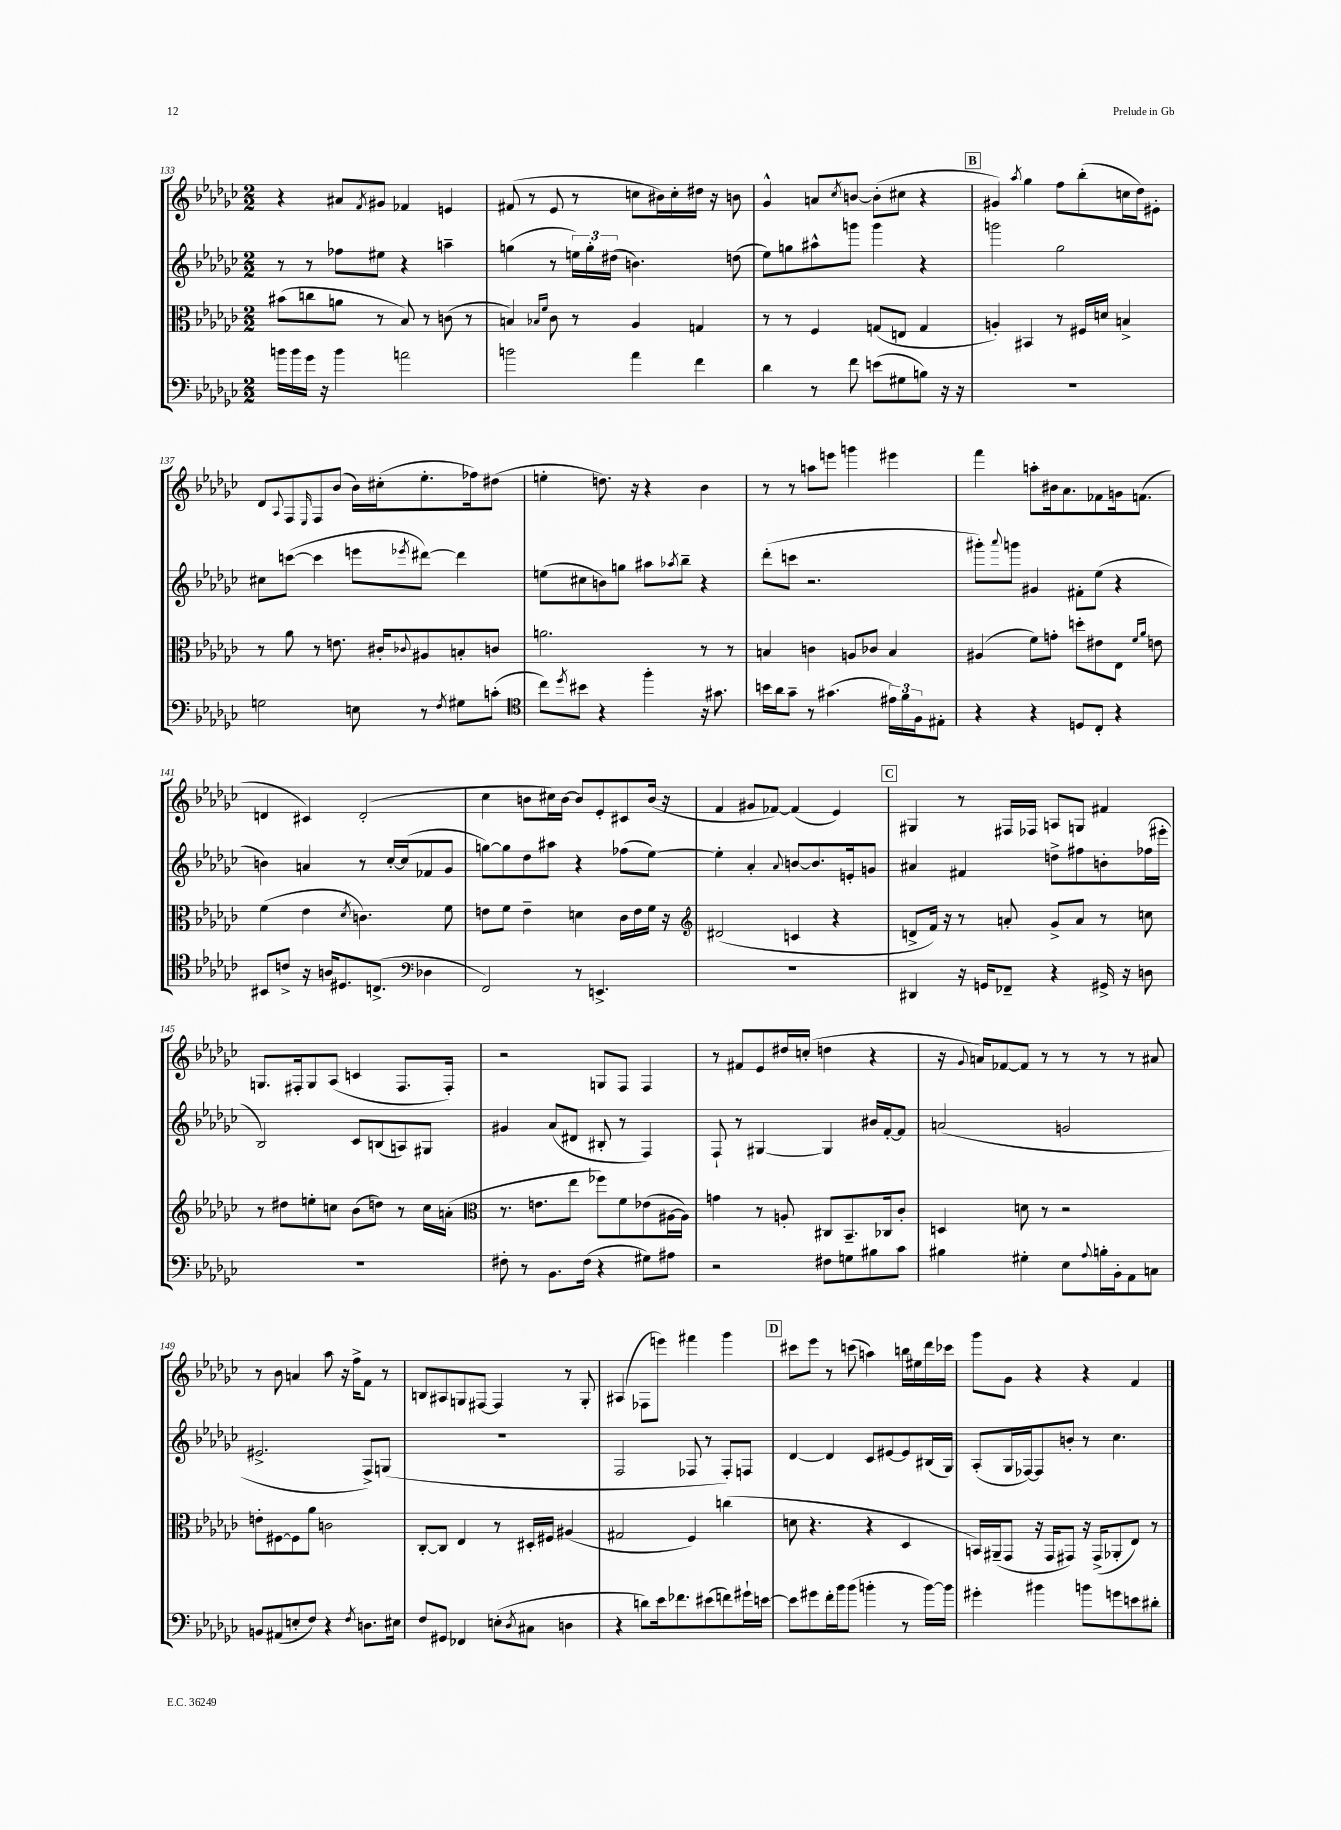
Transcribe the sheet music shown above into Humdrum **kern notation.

**kern	**kern	**kern	**kern
*part4	*part3	*part2	*part1
*staff4	*staff3	*staff2	*staff1
*clefF4	*clefC3	*clefG2	*clefG2
*k[b-e-a-d-g-c-]	*k[b-e-a-d-g-c-]	*k[b-e-a-d-g-c-]	*k[b-e-a-d-g-c-]
*M2/2	*M2/2	*M2/2	*M2/2
=133	=133	=133	=133
16bn\LL	(8b#X\L	8r	4r
16b\	.	.	.
16g-\JJ	8ccn\	8r	.
16r	.	.	.
4b\	8an\J	8ff-X\L	8a#X/L
.	.	.	8qf/
.	8r	8ee#X\J	8g#X/J
2an\	8B-/)	4r	4f-X/
.	8r	.	.
.	(8cn\	4aan~\	4en/
.	8r	.	.
=134	=134	=134	=134
2bn\	4Bn/)	(4ggn\	(8f#X/
.	.	.	8r
.	16qqB-X/LL	.	.
.	16qqf/JJ	.	.
.	8c-\	8r	8e-/
.	8r	24een\LL)	8r
.	.	24gg'\	.
.	.	(24dd#X\JJ	.
4a-\	4A-/	4.bn\)	8ccn\L
.	.	.	16b#X\L)
.	.	.	16cc'\
4f\	4Gn/	.	16dd#X\JJ
.	.	.	16r
.	.	(8ddn\	8bn\
=135	=135	=135	=135
4d-\	8r	8ee-\L)	4g-^^/
.	8r	8ggn\	.
8r	4F/	8aa#X^^\	8an/L
.	.	.	8qcc-/
8f\	.	8gggn\J	[8bn/J
(8en\L	(8Gn/L	4ggg\	(8b'\L]
8G#X\	8En/J	.	8cc#X\J
8Bn\J)	4G/	4r	4r
16r	.	.	.
16r	.	.	.
!!LO:REH:place=s1:t=B
=136	=136	=136	=136
1r	4An'/)	2gggn\	4g#X/)
.	.	.	8qaa-/
.	4BB#X/	.	4gg-\
.	8r	2gg-\	8ff\L
.	16F#X/LL	.	(8bb-'\
.	16dn/JJ	.	.
.	4Bn^/	.	16ccn\L
.	.	.	16dd-\J)
.	.	.	8e#X'\J
!!LO:LB:g=z
=137	=137	=137	=137
2Gn\	8r	8cc#X\L	8d-/L
.	.	.	8qqA-/
.	8a-\	([8cccn\J	8F/
.	.	.	16qqE-/
.	8r	4ccc\]	8F/
.	8.en\	.	(8b-/J
8En\	.	8eeen\L	16b-\LL)
.	16c#X'/KL	.	(16cc#X'\J
.	8qqc-X/	8qeee-X/	.
8r	8A#X/	[8ddd#X\J)	8.ee-'\
8qF/	.	.	.
8G#X\L	8Bn'/	4ddd#\]	.
.	.	.	16ff-X\k)
(8cn'\J	8cn/J	.	(8dd#X\J
=138	=138	=138	=138
*clefC4	*	*	*
8cc-\L)	2.an\	(8een\L	4een'\
8qdd-/	.	.	.
8b#X\J	.	8cc#X\	.
4r	.	8bn\)	8.ddn\)
.	.	8ggn\J	.
.	.	.	16r
4ff'\	.	8aa#X\L	4r
.	.	8qaa-X/	.
.	.	8bb-~\J	.
16r	8r	4r	4b-\
8.g#X\	.	.	.
.	8r	.	.
=139	=139	=139	=139
16bn\LL	4Bn/	(8ddd-'\L	8r
16a-\J	.	.	.
8g-~\J	.	8cccn\J	8r
8r	4cn\	2.r	8aan\L
(4.g#X\	.	.	8eeen\J
.	8An/L	.	4gggn\
.	8c-X/J	.	.
24e#X\LL)	4B/	.	4eee#X\
24f\	.	.	.
24F\J	.	.	.
8E#X'\J	.	.	.
=140	=140	=140	=140
4r	(4A#X/	8ggg#X'\L)	4fff\
.	.	8qqaaa-/	.
.	.	8gggn\J	.
4r	8f\L)	4g#X/	8aan'\L
.	8gn'\J	.	16b#X\k
.	.	.	8.a-\
8Dn/L	8ddn'\L	8f#X'\L	.
8C-'/J	8e#X\	(8ee-\J	8f-X\
4r	8E-\J	4r	16gn\k
.	.	.	(8.fn\J
.	16qqf/LL	.	.
.	16qqa-/JJ	.	.
.	8en\	.	.
!!LO:LB:g=z
=141	=141	=141	=141
8BB#X/L	(4f\	4bn\)	4dn/
8cn^/J	.	.	.
16r	4e-\	4an/	4c#X/)
16An/KL	.	.	.
8.D#X/	.	.	.
.	8qd-/	.	.
.	4.cn\)	8r	(2d'/
(8.Cn^/J	.	.	.
.	.	[16cc-'/LL	.
.	.	(16cc-/J]	.
*clefF4	*	*	*
4D-X\	.	8f-X/	.
.	8f\	8g-/J	.
=142	=142	=142	=142
2FF/)	8en\L	[8ggn\L)	4cc-\
.	8f\J	8gg\]	.
.	4e~\	8dd-\	8bn\L
.	.	8aa#X\J	16cc#X\L)
.	.	.	[16b\JJ
8r	4dn\	4r	8b/L]
4.EEn^/	.	.	8e-'/
.	16c-\LL	(8ff-X\L	8c#X/
.	16e\	.	.
.	16f\JJ	[8ee-\J)	(16b/Jk
.	16r	.	16r
=143	=143	=143	=143
*	*clefG2	*	*
1r	(2d#X/	4ee-'\]	4f/
.	.	4a-'/	8g#X/L
.	.	.	[8f-X/J)
.	.	8qqa-/	.
.	4cn/	[8bn/L	(4f-/]
.	.	8.b/]	.
.	4r	.	4e-/)
.	.	16en'/k	.
.	.	8gn/J	.
!!LO:REH:place=s1:t=C
=144	=144	=144	=144
4DD#X/	8dn^/L	4a#X/	4G#X/
.	16f/Jk)	.	.
.	16r	.	.
16r	8r	4f#X/	8r
16GGn/KL	.	.	.
8FF-X~/J	8an'/	.	16F#X/LL
.	.	.	16F-X/JJ
4r	8g-^/L	8ddn^\L	8An/L
.	8a/J	8ff#X\	8Gn/J
16GG#X^/	8r	8bn'\	4f#X/
16r	.	.	.
8Dn\	8ccn\	(16ff-X\L	.
.	.	16eee#X'\JJ	.
!!LO:LB:g=z
=145	=145	=145	=145
1r	8r	2B-/)	8.Gn/L
.	8dd#X\L	.	.
.	.	.	16F#X'/k
.	8een'\	.	8G/
.	8ccn\J	.	(8A-/J
.	(8b-\L	8c-/L	4cn/
.	8ddn\J)	(8Bn/	.
.	8r	8An/)	8.F#/L
.	16cc\LL	8G#X/J	.
.	(16an'\JJ	.	16F#'/Jk)
=146	=146	=146	=146
*	*clefC3	*	*
8F#X'\	8.r	4g#X/	2r
8r	.	.	.
.	8.en\L	.	.
8.BB-\L	.	(8a-/L	.
.	8ee-\J	8d#X/J	.
(16F#\Jk	.	.	.
4r	8ff-X\L)	8B#X'/	8Gn/L
.	8f\	8r	8F/J
8G#X\L)	(8e-X\	4F/)	4F/
8A#X\J	[16A#X\L	.	.
.	16A#\JJ])	.	.
=147	=147	=147	=147
2r	4gn\	8F`/	8r
.	.	8r	8f#X/L
.	8r	[4G#X/	8e-/
.	8An'/	.	16dd#X/L
.	.	.	(16ccn'/JJ
8F#X\L	8C#X/L	4G#/]	4ddn\
8Gn\	8.BB-~/	.	.
8B#X\	.	16b#X/LL	4r
.	16C-X/k	[16f'/J	.
8c-\J	8c-'/J	8f/J]	.
=148	=148	=148	=148
4B#X\	4Dn/	(2an/	16r
.	.	.	8qqg-/
.	.	.	16an/KL)
.	.	.	[8f-X/
4G#X'\	8dn\	.	8f-/J]
.	8r	.	8r
8E-\L	2r	2gn/	8r
8qqA-/	.	.	.
16Bn'\L	.	.	8r
16BB-'\J	.	.	.
8AA-\	.	.	8r
8Cn\J	.	.	8a#X/
!!LO:LB:g=z
=149	=149	=149	=149
8BBn/L	8en'\L	2.e#X^/	8r
(8AA#X/	[8F#X\	.	8b-\
8En'/	8F#\]	.	4an/
8F/J)	8a-\J	.	.
4r	2cn\	.	8aa-\
.	.	.	16r
.	.	.	16ff^\KL
8qF/	.	.	.
8.Dn\L	.	8F^/L)	8f\J
.	.	(8Gn/J	8r
16E#X\Jk	.	.	.
=150	=150	=150	=150
8F/L	[8C-'/L	1r	8Bn/L
8GG#X/J	8C-/J]	.	8A#X/
4FF-X/	4E-/	.	8Gn/
.	.	.	[8F#X/J
(8En'\L	8r	.	4F#/]
8qD-/	.	.	.
8C#X\J	16D#X'/LL	.	.
.	16F#X/JJ	.	.
4Dn\	(4A#X/	.	8r
.	.	.	8G'/
=151	=151	=151	=151
4r	2G#X/	2F/	(4A#X/
8dn\L)	.	.	8F-X\L
16e-\k	.	.	8eeen\J)
8.f-X\	.	.	.
.	4F/)	8F-X/	4fff#X\
(8e#X\	.	8r	.
8fn\)	(4ccn\	8F-'/L)	4ggg-\
16g#X`\L	.	8Fn/J	.
[16en\JJ	.	.	.
!!LO:REH:place=s1:t=D
=152	=152	=152	=152
8e\L]	8dn\	[4d-/	8ccc#X\L
8g#X\	4.r	.	8eee-\J
16f'\L	.	4d-/]	8r
16b-\J	.	.	.
(8b-\J	.	.	(8cccn\
4bn'\	4r	8c-/L	4aan\)
.	.	[8e#X/	.
8r	4D-/	8e#/]	16bbn\LL
.	.	.	16ee#X\
[16b\LL)	.	(16B#X/L	16ddd-\
16b\JJ]	.	16G-/JJ)	16ccc-X\JJ
=153	=153	=153	=153
4g#X'\	16BBn/LL)	(8A-'/L	8ggg-\L
.	(16AA#X~/J	.	.
.	8GG-/J	16G-/L	8g-\J
.	.	[16F-X/J)	.
4b#X\	16r	8F-/]	4r
.	16GG-/KL	.	.
.	8GG#X/J)	8bn'/J	.
8bn\L	16r	8r	4r
.	(16GG#^/KL	.	.
8gn\	8AA-X'/	4.cc-\	.
8en\	8E-/J)	.	4f/
8d#X'\J	8r	.	.
==	==	==	==
*-	*-	*-	*-
